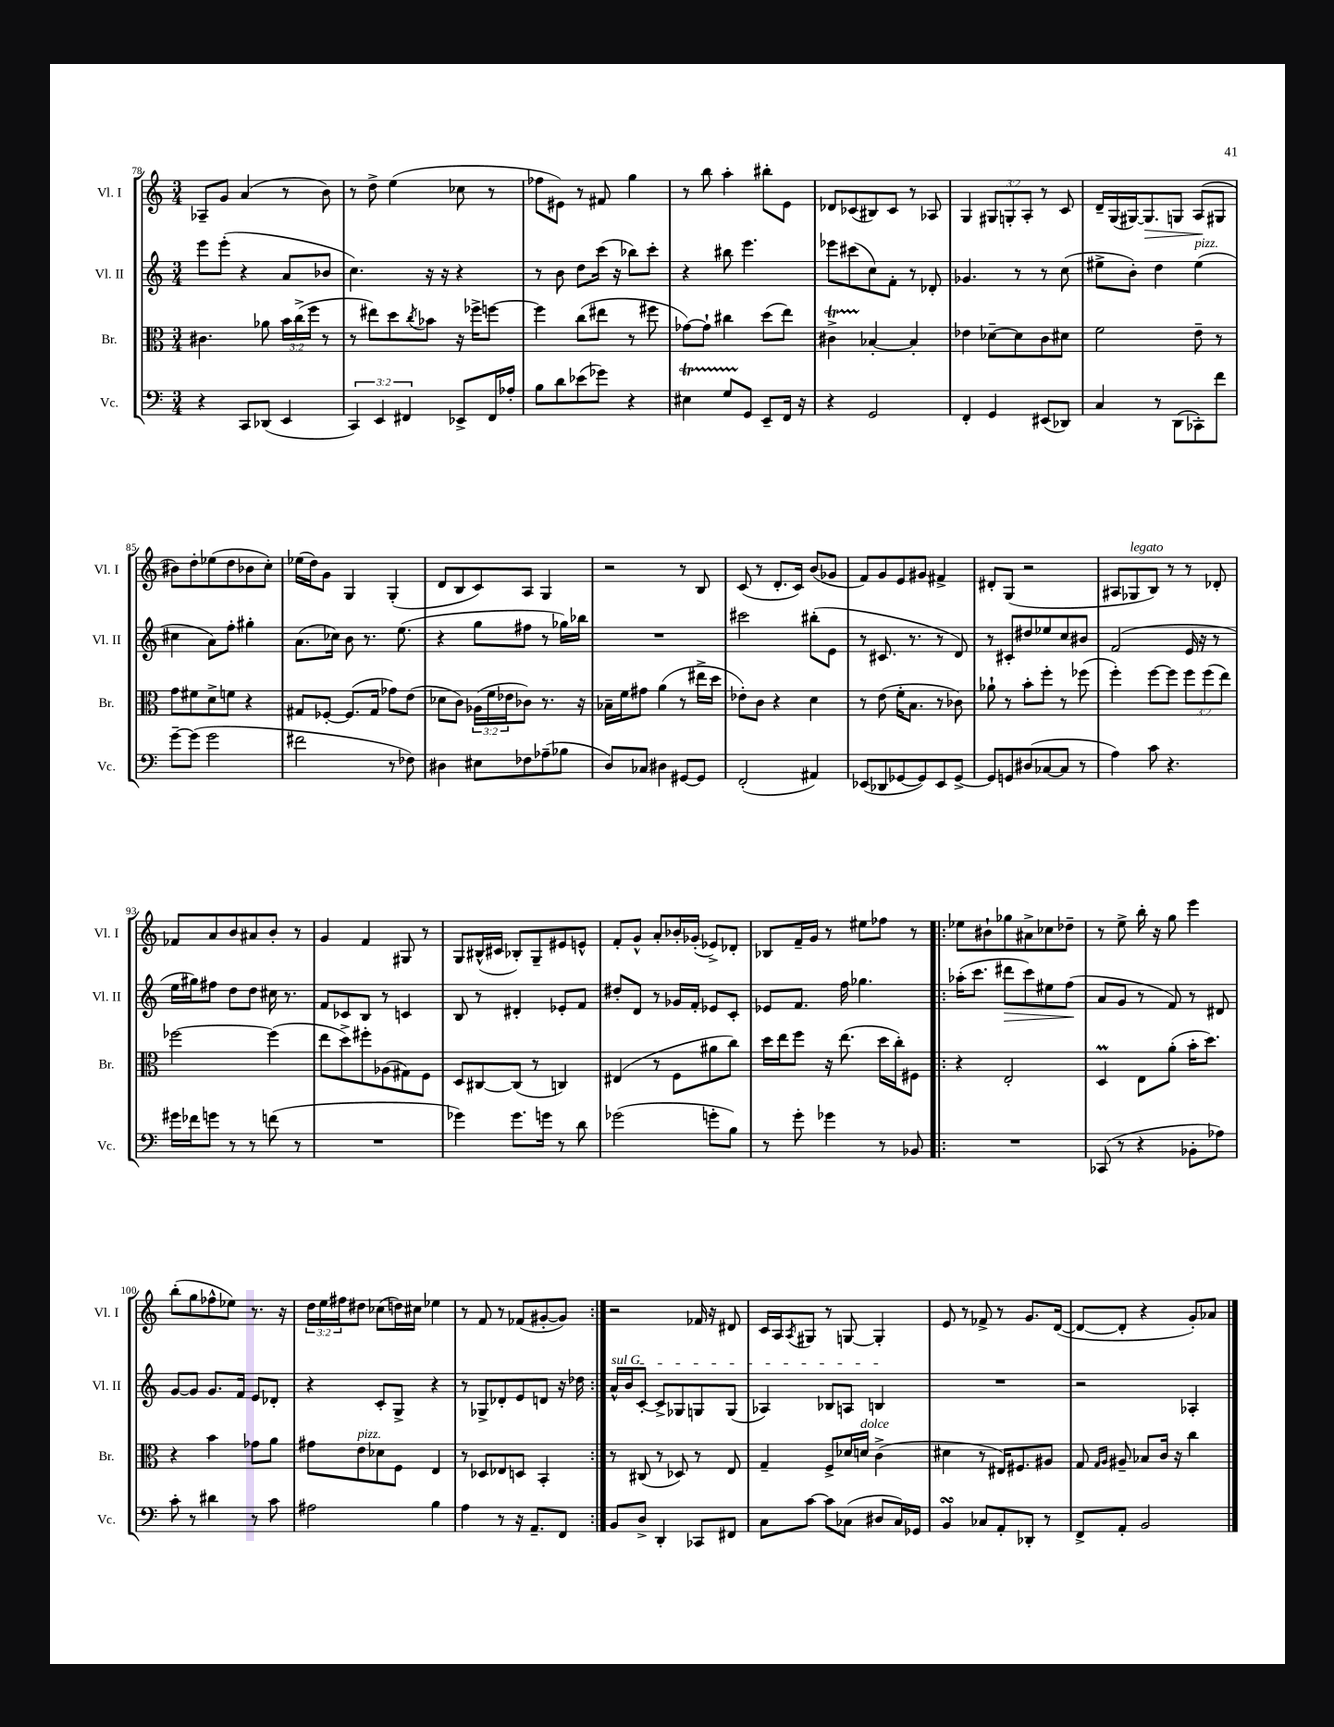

**kern	**kern	**kern	**kern
*staff4	*staff3	*staff2	*staff1
*clefF4	*clefC3	*clefG2	*clefG2
*k[]	*k[]	*k[]	*k[]
*M3/4	*M3/4	*M3/4	*M3/4
4r	4.c#	8eee	8A-~
.	.	(8eee'	8g
8CC	.	4r	(4a
(8DD-	8a-	.	.
4EE	24b	8a	8r
.	(24cc^	.	.
.	24ff	.	.
.	8r	8b-	8b)
=	=	=	=
6CC)	8r	4.cc)	8r
.	8ee#)	.	8dd^
6EE	.	.	.
.	8dd	.	(4ee
6FF#	.	.	.
.	8qcc	.	.
.	8b-	16r	.
.	.	16r	.
8EE-^	16r	4r	8cc-
.	16ff-^	.	.
16FF#	[8ff	.	8r
16A-'	.	.	.
=	=	=	=
8B	4ff]	8r	8ff-
8d	.	8b	8e#)
(8e-	(8cc	8dd	8r
8g-)	8ee#	(16ccc	8f#
.	.	16r	.
4r	8r	8bb-)	4gg
.	8ff#	8ccc'	.
=	=	=	=
4E#	[8g-)	4r	8r
.	8g-`]	.	8bb
8G	4cc#	8bb#	4aa'
8GG	.	4.eee	.
8EE~	(8dd	.	8bb#'
16FF	8ee)	.	8e
16r	.	.	.
=	=	=	=
4r	4c#^	8eee-	8d-
.	.	(8ccc#	(8c-
2GG	[4B-'	8cc)	8B#)
.	.	8f'	8c-
.	4B-']	8r	8r
.	.	8d-'	8A-
=	=	=	=
4FF'	4e-	4.g-	4G
4GG	[8d-~	.	12G#
.	.	.	12G'
.	8d-]	8r	.
.	.	.	12A'
(8EE#	8c	8r	8r
8DD-)	8d#	(8cc	8c
=	=	=	=
4C	2f	8ee#^	16d~
.	.	.	(16G
.	.	8b')	[16G#)
.	.	.	8.G#]
8r	.	4dd	.
(8DD	.	.	8G
8CC-')	8e~	(4ee#	(8A
8f	8r	.	8G#
=	=	=	=
[8g~	8g	4cc#	8b#)
(8g]	8f#	.	8dd'
2g	8d^	8a)	(8ee-
.	8f	8ff'	8dd
.	4r	4gg#'	8b-
.	.	.	8cc')
=	=	=	=
2f#	8G#	(8.a	(16ee-
.	.	.	16dd)
.	[8F-'	.	8g
.	.	16cc-)	.
.	(8.F-]	8b	4G
.	.	8.r	.
.	16G#	.	.
8r	8g-)	.	(4G'
.	.	(8.ee	.
8F-)	(8e	.	.
=	=	=	=
4D#	8d-	4r	8d
.	8c)	.	8B
8E#	(24A-	8gg	8c)
.	24f	.	.
.	24e-	.	.
8F-	8c-)	8ff#	8A
(8A-~	8.r	8r	4G
8B-	.	16gg-)	.
.	16r	16bb-	.
=	=	=	=
8D)	16B-~	2.r	2r
.	16f	.	.
8C-	8g#	.	.
4D#	(4a	.	.
[8GG#	8r	.	8r
8GG#]	16ee#^	.	8B
.	16dd	.	.
=	=	=	=
(2FF'	8e-')	2ccc#	(8c
.	8c	.	8r
.	4r	.	8.d'
.	.	.	16c)
4AA#)	4d	(8bb#'	(8b
.	.	8e	8g-
=	=	=	=
(8EE-	8r	8r	8f)
8DD-	(8e	8.c#	8g
[8GG-	16f'	.	8e
.	8.B	8.r	.
8GG-])	.	.	8g#
8EE-	8r	8r	4f#^
[8GG-^	8c-)	8d)	.
=	=	=	=
8GG-]	8a-`	8r	8d#'
8GG	8r	8c#'	(8G
(8D#	8b'	8dd#	2r
[8C-	8ff'	8ee-	.
8C-]	8r	8cc	.
8r	(8ff-	8b#	.
=	=	=	=
4A)	4ff')	(2f	8A#
.	.	.	8G-
8c	[8ff	.	8B)
4.r	8ff]	.	8r
.	12ff	16e	8r
.	.	16r	.
.	(12ff	.	.
.	.	8r	8d-'
.	12ee)	.	.
=	=	=	=
16g#	[2ff-	16ee	8f-
16f-	.	16gg#)	.
8g	.	8ff#	8a
8r	.	8dd	8b
8r	.	8dd	8a#
(8f	(4ff-]	16cc#	8b'
.	.	8.r	.
8r	.	.	8r
=	=	=	=
2.r	8ee	8f	4g
.	8dd^)	8c-	.
.	8ff#'	8B	4f
.	(8A-	8r	.
.	8G#)	4c	8G#
.	8F	.	8r
=	=	=	=
4g-)	8D	8B	8G
.	[8C#	8r	(16B#^^
.	.	.	16c#
8.g-	(8C#]	4d#'	8B-')
.	8r	.	8G~
16g	.	.	.
8r	4C)	8e-'	8e#
8d	.	8f	8e^^
=	=	=	=
(2g-	(4E#	8dd#'	8f'
.	.	8d	8g^^
.	8r	8r	8a'
.	8F	16g-	16b-'
.	.	16f'	(16g-'
8g'	8a#	8e-	8e-^)
8B)	8cc)	8c'	8d-'
=	=	=	=
8r	16dd	8e-	8B-
.	16ee	.	.
8g'	8ff	8.f	16f~
.	.	.	16g
4g-	16r	.	8r
.	(8.ee	16ff	.
.	.	4.gg-	8ee#
8r	16dd	.	8ff-
.	16cc')	.	.
8BB-	8F#	.	8r
=!|:	=!|:	=!|:	=!|:
2.r	4r	(16aa-'	8ee-
.	.	8.ccc	.
.	.	.	8b#`
.	2E'	8ddd#	8gg-
.	.	8ccc)	8a#^
.	.	8ee#	8cc-
.	.	(8ff	8dd-~
=	=	=	=
(8CC-	4D	8a	8r
8r	.	8g	8ee^
4r	8E	8r	16bb'
.	.	.	16r
.	(8a'	8f)	8gg
8BB-'	16b'	8r	4eee
.	8.dd)	.	.
8A-)	.	8d#	.
=	=	=	=
8c'	4r	[8g	(8bb'
8r	.	8g]	8gg
4d#	4b	8.g	8ff-^^
.	.	.	8ee-)
.	.	16f	.
8r	8g-	8e	8.r
8c	8a	8d-'	.
.	.	.	16r
=	=	=	=
2A#	8g#	4r	24dd
.	.	.	24ee
.	.	.	24ff#
.	8e	.	8dd#
.	8d-	8c'	(8cc-
.	8F	8G^	16dd)
.	.	.	16cc#
4B	4E	4r	4ee-
=	=	=	=
4A	8r	8r	8r
.	8D-	8G-^	8f
8r	8E-	8d-'	8r
16r	8D	8e	(8f-
8.AA~	.	.	.
.	4BB'	8d	[8g#'
8FF	.	16r	8g#])
.	.	16dd-	.
=:|!	=:|!	=:|!	=:|!
8BB	8r	16a^^	2r
.	.	16b	.
8D^	(8C#	[8c'	.
4DD'	8r	8c^]	.
.	8D-)	8G-	.
8CC-	8r	8G	16f-
.	.	.	16r
8FF#	8E	(8G	8d#
=	=	=	=
8C	4G~	4A-)	16c
.	.	.	16A
.	.	.	8qA
[8c	.	.	8G#
8c]	8F^	8B-	8r
(8C-	16d-	8A	[8G
.	16d	.	.
8D#	(4c^	4B	4G']
16C-)	.	.	.
16GG-	.	.	.
=	=	=	=
4BB	4d#	2.r	8e
.	.	.	8r
8C-	8r	.	8f-^
8AA'	16E#)	.	8r
.	8.F#	.	.
8DD-'	.	.	8.g
8r	8A#	.	.
.	.	.	([16d
=	=	=	=
8FF^	8G	2r	8d_
.	16qqG	.	.
.	16qqA	.	.
8AA'	8A#~	.	8d']
2BB	8B-	.	4r
.	16c	.	.
.	16r	.	.
.	4cc	4A-'	8g')
.	.	.	8a-
==	==	==	==
*-	*-	*-	*-
